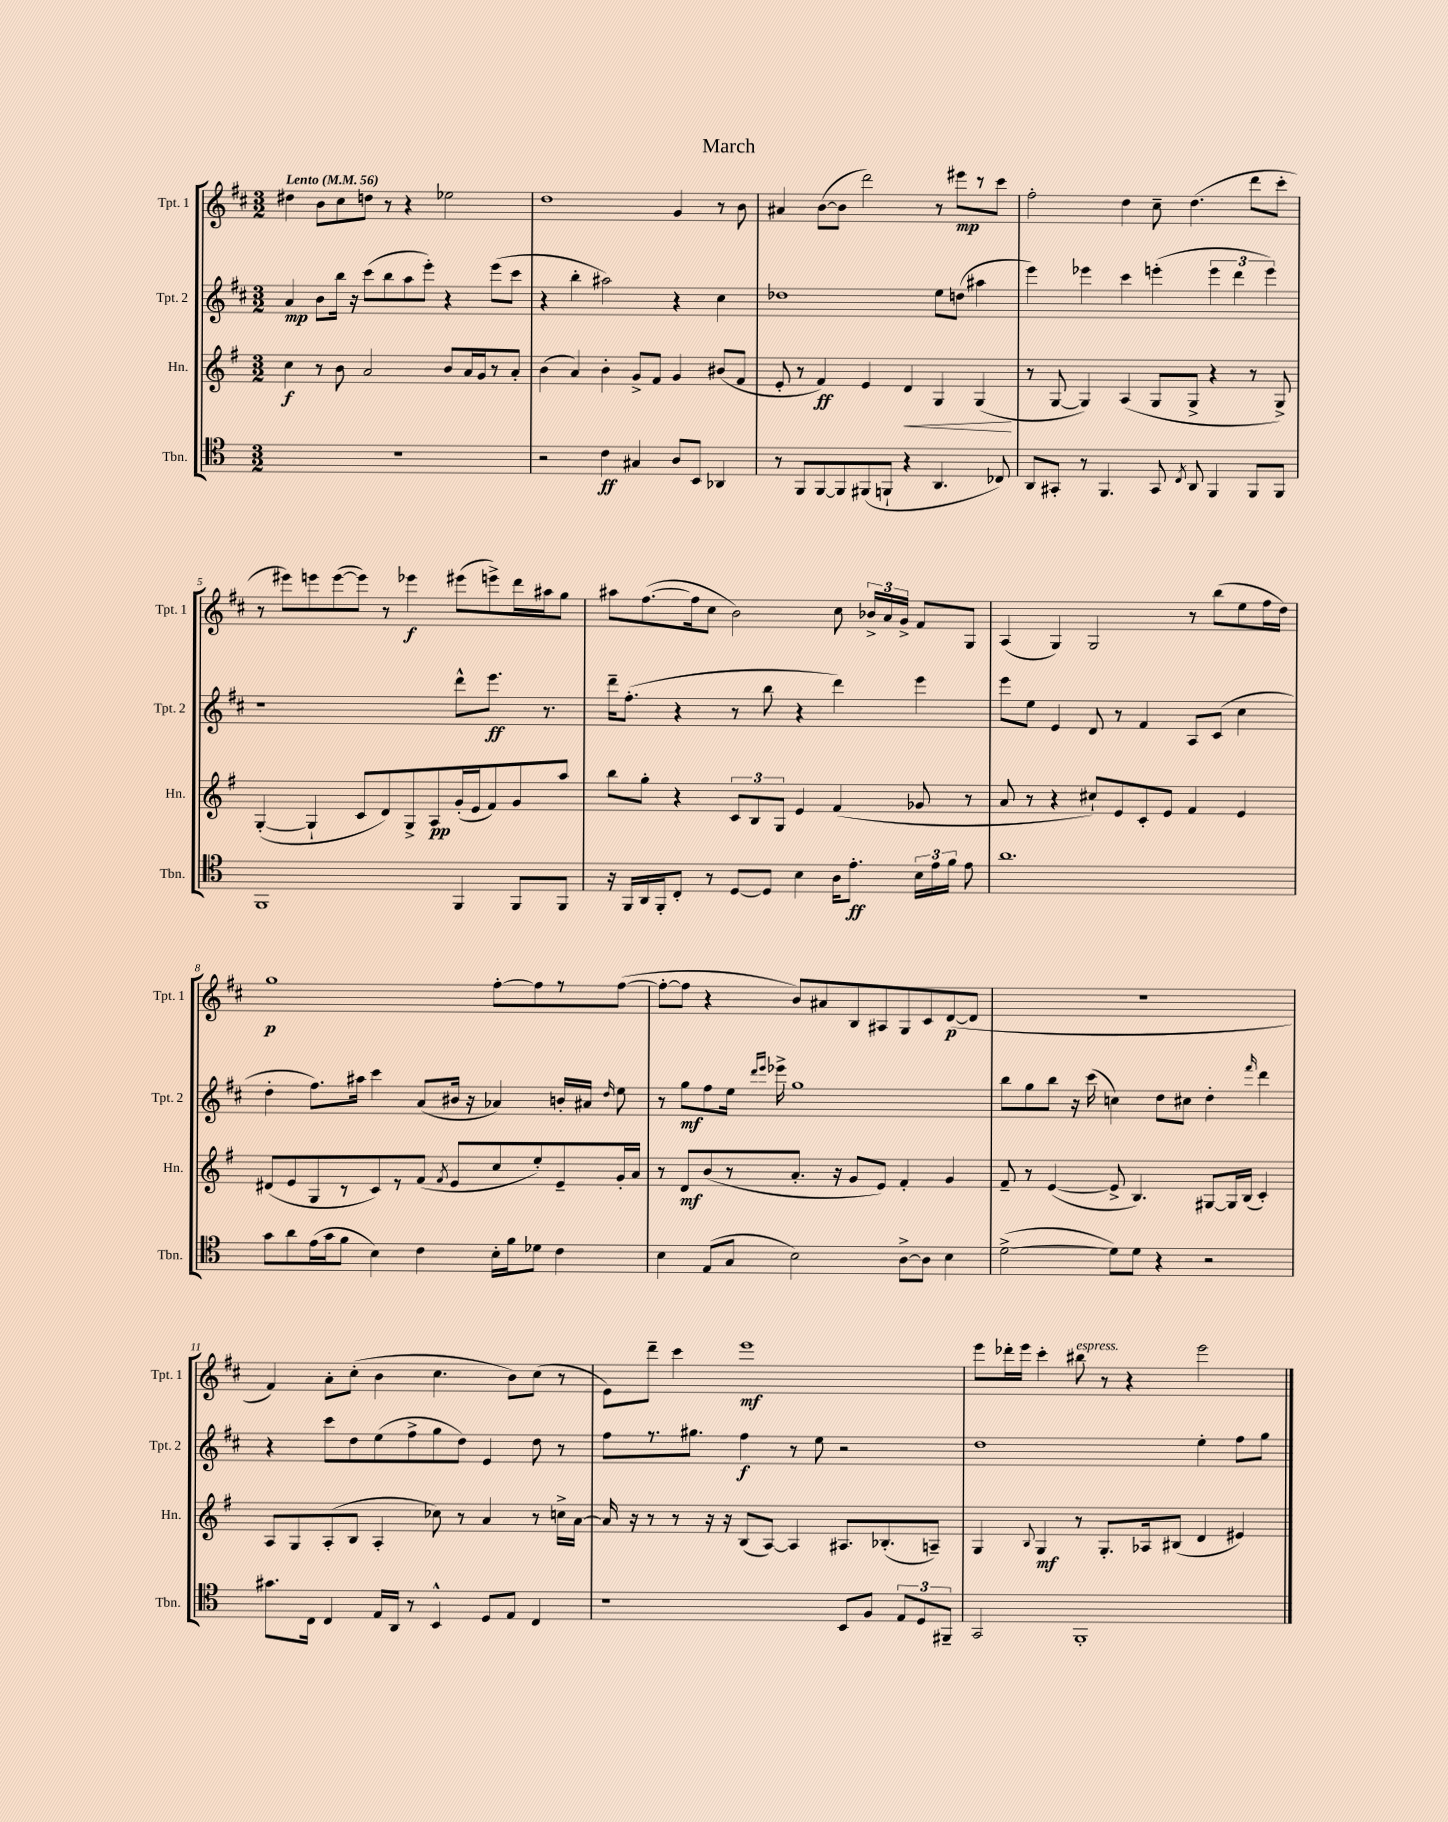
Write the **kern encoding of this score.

**kern	**kern	**kern	**kern
*staff4	*staff3	*staff2	*staff1
*clefC4	*clefG2	*clefG2	*clefG2
*k[]	*k[f#]	*k[f#c#]	*k[f#c#]
*M3/2	*M3/2	*M3/2	*M3/2
*MM56	*MM56	*MM56	*MM56
1.r	4cc	4a	4dd#
.	8r	8b	8b
.	8b	16bb	8cc#
.	.	16r	.
.	2a	(8ccc#	8dd
.	.	8bb	8r
.	.	8aa	4r
.	.	8eee')	.
.	8b	4r	2ee-
.	16a	.	.
.	16g	.	.
.	8r	(8eee	.
.	8a'	8ccc#	.
=	=	=	=
2r	(4b	4r	1dd
.	4a)	4bb'	.
4c	4b'	2aa#)	.
4G#	8g^	.	.
.	8f#	.	.
8A	4g	4r	4g
8BB	.	.	.
4AA-	(8b#	4cc#	8r
.	8f#	.	8b
=	=	=	=
8r	8e'	1dd-	4a#
8FF	8r	.	.
[8FF	4f#)	.	([8b
8FF]	.	.	8b]
(8FF#	4e	.	2ddd)
8FF`	.	.	.
4r	4d	.	.
4.AA	4G	8ee	8r
.	.	(8dd	8eee#
.	(4G	4aa#	8r
8C-)	.	.	8ccc#
=	=	=	=
8AA	8r	4eee)	2ff#'
8GG#'	[8G	.	.
8r	4G])	4eee-	.
4.FF	.	.	.
.	(4A	4ccc#	4dd
8GG#	8G	(4eee'	8cc#~
8qC	.	.	.
8AA	8G^	.	(4.dd
4FF	4r	6eee	.
.	.	6ddd	.
8FF	8r	.	8ddd
.	.	6eee)	.
8FF	8G^)	.	8ccc#'
=	=	=	=
1FF	([4G'	1r	8r
.	.	.	8eee#)
.	4G`]	.	8eee
.	.	.	([8eee
.	8c	.	8eee])
.	8d)	.	8r
.	8G^	.	4eee-
.	8A	.	.
4FF	(16g'	8ddd^^	(8eee#
.	16e	.	.
.	8f#)	8.eee	8eee^)
8FF	8g	.	16ddd
.	.	8.r	16aa#
8FF	8aa	.	8gg
=	=	=	=
16r	8bb	16ddd~	8aa#
16FF	.	(8.ff#'	.
16AA	8gg'	.	([8.ff#
16FF'	.	.	.
8C'	4r	4r	.
.	.	.	16ff#]
8r	.	.	8cc#
[8D	12c	8r	2b)
.	12B	.	.
8D]	.	8bb	.
.	12G	.	.
4B	4e	4r	.
16A	(4f#	4ddd)	8cc#
8.e'	.	.	.
.	.	.	24b-^
.	.	.	24a
.	.	.	24g^
24B	8g-	4eee	8f#
24e	.	.	.
24f	.	.	.
8e	8r	.	8G
=	=	=	=
1.a	8a	8eee	(4A
.	8r	8ee	.
.	4r	4e	4G)
.	8cc#`)	8d	2G
.	8e	8r	.
.	8c'	4f#	.
.	8e	.	.
.	4f#	8A	8r
.	.	(8c#	(8bb
.	4e	4cc#	8ee
.	.	.	16ff#
.	.	.	16dd)
=	=	=	=
8g	(8d#	4dd'	1gg
8a	8e	.	.
(16e	8G	8.ff#)	.
16g	.	.	.
8f	8r	.	.
.	.	16aa#	.
4B)	8c)	4ccc#	.
.	8r	.	.
4c	(8f#	(8a	.
.	8qf#	.	.
.	8e	16b#	.
.	.	16r	.
16B'	8cc	4a-)	[8ff#'
16f	.	.	.
8d-	8ee')	.	8ff#]
4c	8e~	16b'	8r
.	.	16a#	.
.	.	16qqdd	.
.	16g'	8ee	([8ff#
.	16a	.	.
=	=	=	=
4B	8r	8r	8ff#'_
.	8d	8gg	8ff#]
(8E	(8b	8ff#	4r
8G	8r	16ee	.
.	.	16qqddd	.
.	.	16qqeee	.
.	.	16eee-^	.
2B)	8.a'	1gg	8b)
.	.	.	8a#
.	16r	.	.
.	8g	.	8B
.	8e)	.	8A#
[8A^	4f#'	.	8G
8A]	.	.	8c#
4B	4g	.	([8d
.	.	.	8d]
=	=	=	=
([2d^	8f#~	8bb	1.r
.	8r	8gg	.
.	([4e	8bb	.
.	.	16r	.
.	.	(16ccc#	.
8d])	8e^]	4cc)	.
8d	4.B)	.	.
4r	.	8dd	.
.	.	8cc#	.
2r	[8G#	4dd'	.
.	16G#]	.	.
.	(16B	.	.
.	.	16qqfff#	.
.	4c')	4ddd	.
=	=	=	=
8.g#	8A	4r	4f#)
.	8G	.	.
16C	.	.	.
4C	(8A'	8ccc#	8a'
.	8B	8dd	(8cc#'
16E	4A'	(8ee	4b
16AA	.	.	.
8r	.	8ff#^	.
4BB^^	8cc-)	8gg	4.cc#
.	8r	8dd)	.
8D	4a	4e	.
8E	.	.	8b)
4C	8r	8dd	(8cc#
.	16cc^	8r	8r
.	[16a	.	.
=	=	=	=
1r	16a]	8ff#	8e)
.	16r	.	.
.	8r	8.r	8ddd~
.	8r	.	4ccc#
.	.	8.gg#	.
.	16r	.	.
.	16r	.	.
.	(8B	4ff#	1eee
.	[8A)	.	.
.	4A]	8r	.
.	.	8ee	.
8BB	8.A#	2r	.
8F	.	.	.
.	(8.B-'	.	.
12E	.	.	.
12D	.	.	.
.	8A~)	.	.
12FF#~	.	.	.
=	=	=	=
2GG	4G	1dd	8eee
.	.	.	16ddd-'
.	.	.	16eee
.	8qqB	.	.
.	4G	.	4ccc#'
1FF'	8r	.	8bb#
.	8.G'	.	8r
.	.	.	4r
.	16A-	.	.
.	(8B#	.	.
.	4d	4ee'	2eee
.	4e#)	8ff#	.
.	.	8gg	.
==	==	==	==
*-	*-	*-	*-
